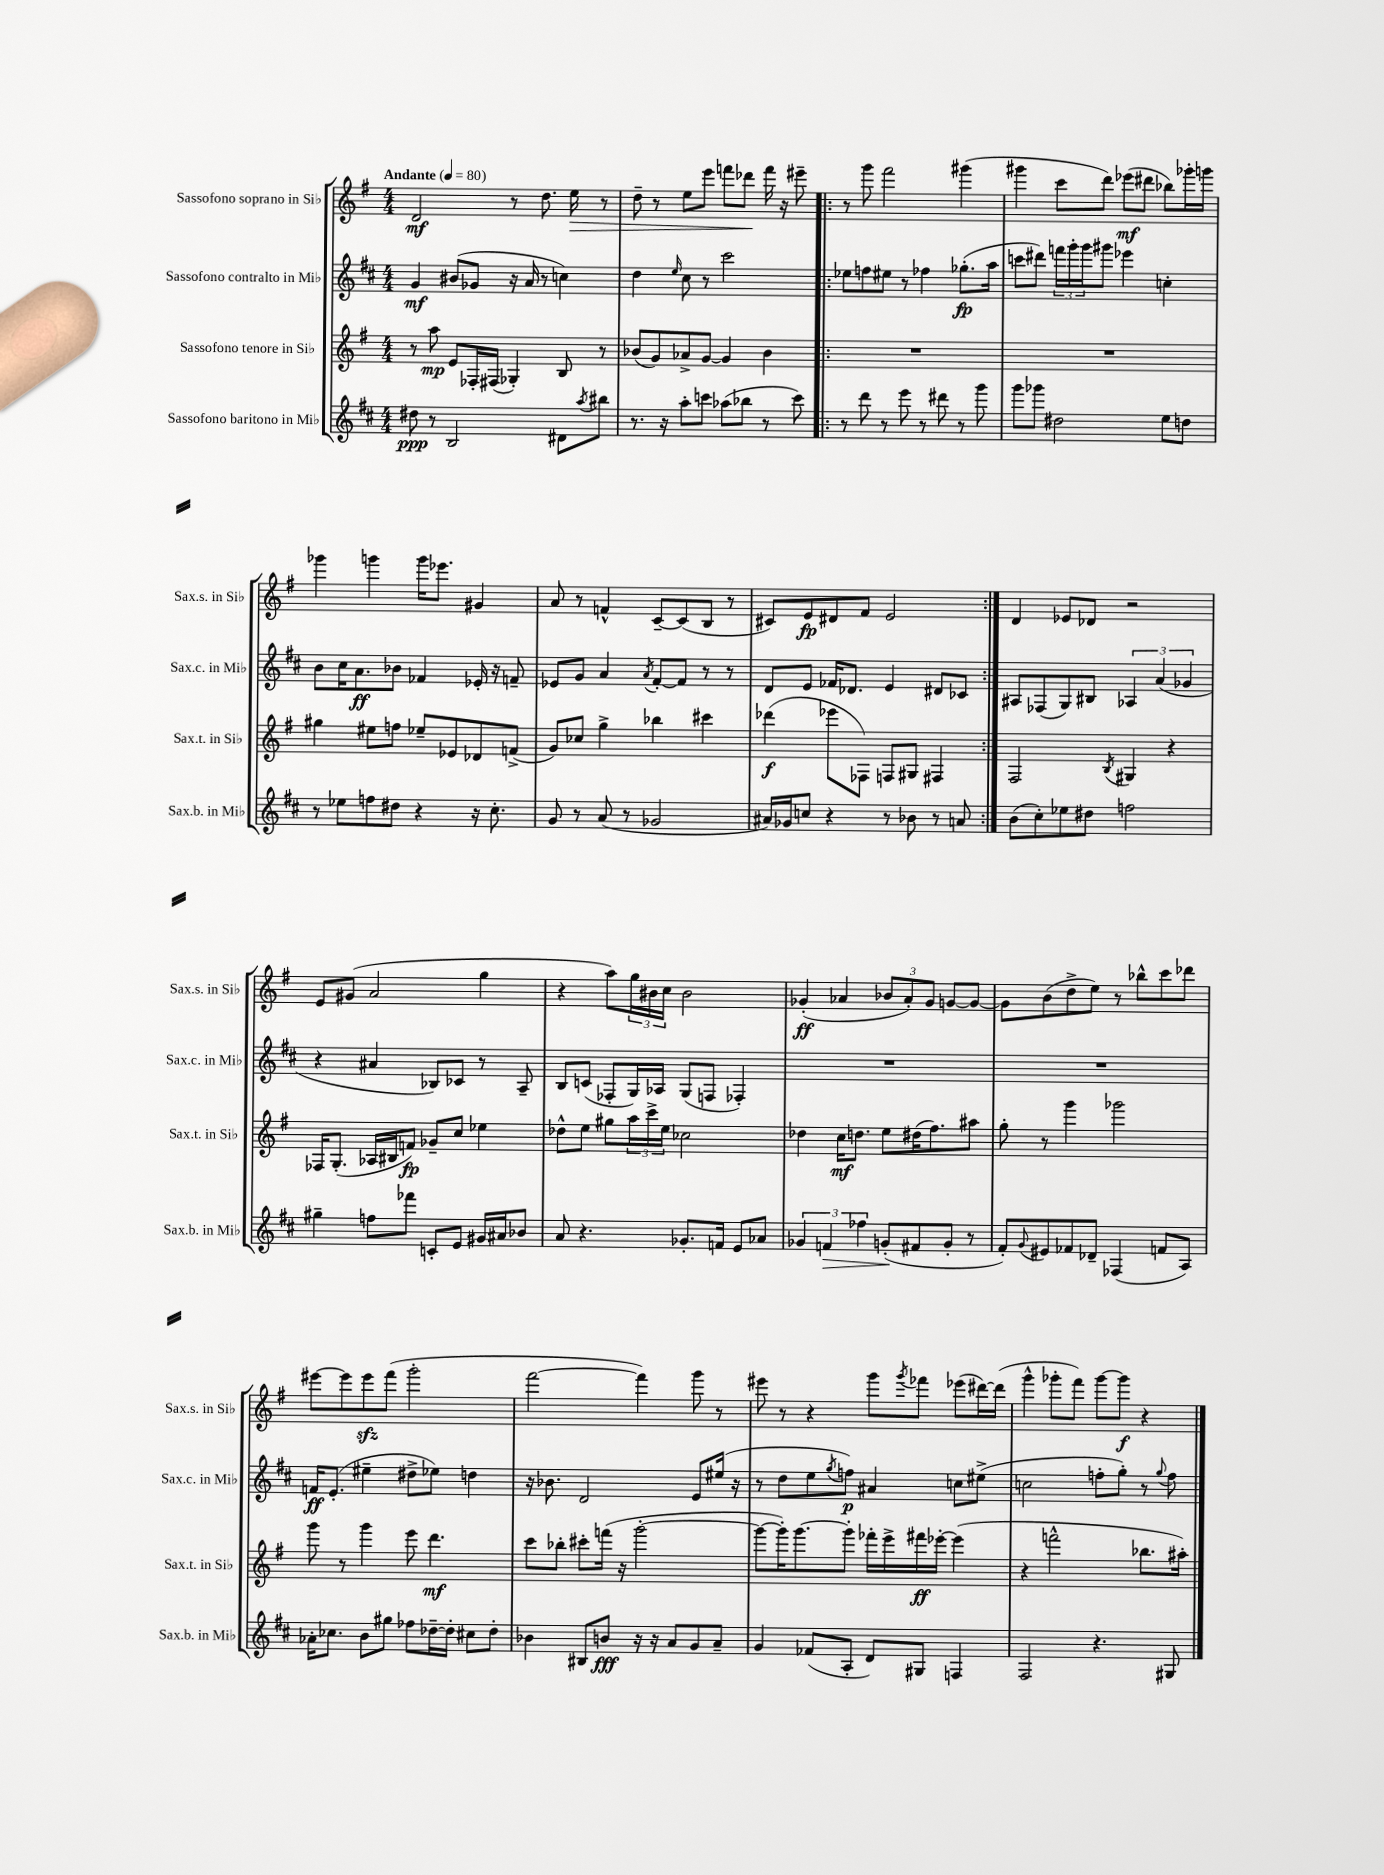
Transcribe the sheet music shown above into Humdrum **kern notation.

**kern	**kern	**kern	**kern
*staff4	*staff3	*staff2	*staff1
*clefG2	*clefG2	*clefG2	*clefG2
*k[f#c#]	*k[f#]	*k[f#c#]	*k[f#]
*M4/4	*M4/4	*M4/4	*M4/4
*MM80	*MM80	*MM80	*MM80
8dd#	8r	4g	2d
8r	8aa	.	.
2B	8e	(8b#	.
.	16F-'	8g-	.
.	(16F#	.	.
.	4G-')	16r	8r
.	.	16a	.
.	.	8r	8.dd
8d#	8B	4cc)	.
.	.	.	16ee
8qaa	.	.	.
8bb#	8r	.	8r
=	=	=	=
8.r	(8b-	4dd	8dd~
.	8g)	.	8r
16r	.	.	.
.	.	16qqee	.
8aa'	8a-^	8cc#	8ee
8ccc	[8g	8r	8eee
(8aa-	4g]	2ccc#	8fff
8bb-	.	.	8ddd-
8r	4b-	.	16fff
.	.	.	16r
8ccc)	.	.	8eee#~
=!|:	=!|:	=!|:	=!|:
8r	1r	8ee-	8r
8ddd	.	8ff	8ggg
8r	.	8ee#	2fff#
8eee	.	8r	.
8r	.	4ff-	.
8ddd#	.	.	.
8r	.	(8.gg-'	(4ggg#
8ggg	.	.	.
.	.	16aa	.
=	=	=	=
8ggg	1r	8ccc	4ggg#
8ggg-	.	8ddd#)	.
2dd#	.	24fff	8ccc
.	.	24ggg'	.
.	.	24ggg	.
.	.	8ggg#	8ddd)
.	.	4eee-	(8eee-
.	.	.	8ddd#
8ee	.	4cc'	8bb-)
8dd	.	.	16ggg-'
.	.	.	16ggg
=	=	=	=
8r	4gg#	8b	4ggg-
8ee-	.	16cc#	.
.	.	8.a	.
8ff	8ee#	.	4ggg
8dd#	8ff	8b-	.
4r	8ee-~	4f-	16ggg
.	.	.	8.eee-
.	8e-	.	.
16r	8d-	16e-'	4g#
8.cc#'	.	16r	.
.	(8f^	8f~	.
=	=	=	=
8g	8g)	8e-	8a
8r	8cc-	8g	8r
(8a	4gg^	4a	4f^^
8r	.	.	.
.	.	8qa	.
2g-	4bb-	[8f#'	[8c~
.	.	8f#]	(8c]
.	4ccc#	8r	8B
.	.	8r	8r
=	=	=	=
16a#)	(4ddd-	8d	8c#)
16g-	.	.	.
8cc	.	8e	8e
4r	8eee-	16f-	8d#
.	.	8.d-	.
.	8F-)	.	8f#
8r	8F	4e	2e
8b-	8G#	.	.
8r	4F#	8d#	.
8a	.	8c-	.
=:|!	=:|!	=:|!	=:|!
(8b	2F#	8A#	4d
8cc#')	.	(8F-	.
8ee-	.	8G)	8e-
8dd#	.	8B#	8d-
.	8qB	.	.
2ff	4G#	6A-	2r
.	.	(6a	.
.	4r	.	.
.	.	6g-	.
=	=	=	=
4gg#~	16F-	4r	8e
.	(8.G'	.	.
.	.	.	(8g#
8ff	16A-	4a#	2a
.	16B#	.	.
8fff-	8f)	.	.
8c'	8g-~	8B-)	.
8e	8cc	8c-	.
16g#	4ee-	8r	4gg
16a#	.	.	.
8b-	.	8A~	.
=	=	=	=
8a	8dd-^^	8B	4r
4.r	8ee	(8c	.
.	8gg#	8F-'	8aa)
.	24aa	16G)	24gg
.	24ccc^	.	24b#
.	.	16A-	.
.	24ee	.	24cc
8.g-'	2cc-	(8G	2b#
.	.	8F	.
16f	.	.	.
8e	.	4F-')	.
8a-	.	.	.
=	=	=	=
6g-	4dd-	1r	(4g-'
6f	.	.	.
.	16cc	.	4a-
.	8.dd	.	.
6ff-	.	.	.
(8g'	8ee	.	12b-
.	.	.	12a-')
8f#	(16dd#	.	.
.	.	.	12g-
.	8.ff#)	.	.
8g'	.	.	[8g
8r	8aa#	.	8g_
=	=	=	=
8f#')	8gg'	1r	8g]
8qqg	.	.	.
8e#	8r	.	(8b
8f-	4ggg	.	8dd^
8d-~	.	.	8ee)
(4F-	2ggg-	.	8r
.	.	.	8bb-^^
8f	.	.	8ccc
8A)	.	.	8ddd-
=	=	=	=
16a-'	8ggg	16f	[8eee#
8.cc-	.	(8.e'	.
.	8r	.	8eee#]
8b	4ggg	4ee#~	8eee#
8gg#	.	.	(8fff#
8ff-	8eee	8dd#^	2ggg'
[16dd-~	4.ddd	8ee-)	.
16dd-']	.	.	.
8cc#	.	4dd	.
8dd-'	.	.	.
=	=	=	=
4b-	8ccc	16r	[2fff#
.	.	8.b-	.
.	8bb-'	.	.
8B#	8ccc#'	2d	.
8b	(16fff	.	.
.	16r	.	.
16r	[2ggg'	.	4fff#])
16r	.	.	.
8a	.	.	.
8g	.	8e	8ggg
8a~	.	(16ee#	8r
.	.	16r	.
=	=	=	=
4g	8ggg_	8r	8eee#
.	16ggg'])	8dd	8r
.	[8.ggg	.	.
(8f-	.	8ee	4r
.	.	8qgg	.
8A'	8ggg']	8ff)	.
8d)	16fff-'	4a#	8ggg
.	16eee^	.	.
.	.	.	8qggg
8G#	16fff#	.	8fff-
.	[16eee-'	.	.
4F	(4eee-]	8cc	(8eee-
.	.	(8ee#^	[16ddd#)
.	.	.	(16ddd#]
=	=	=	=
2F#	4r	2cc	4ggg^^
.	2fff^^	.	8ggg-'
.	.	.	8fff#)
4.r	.	8ff'	[8ggg-
.	.	8gg')	8ggg-]
.	8.bb-	8r	4r
.	.	8qqgg	.
8G#	.	8ff	.
.	16aa#')	.	.
==	==	==	==
*-	*-	*-	*-
